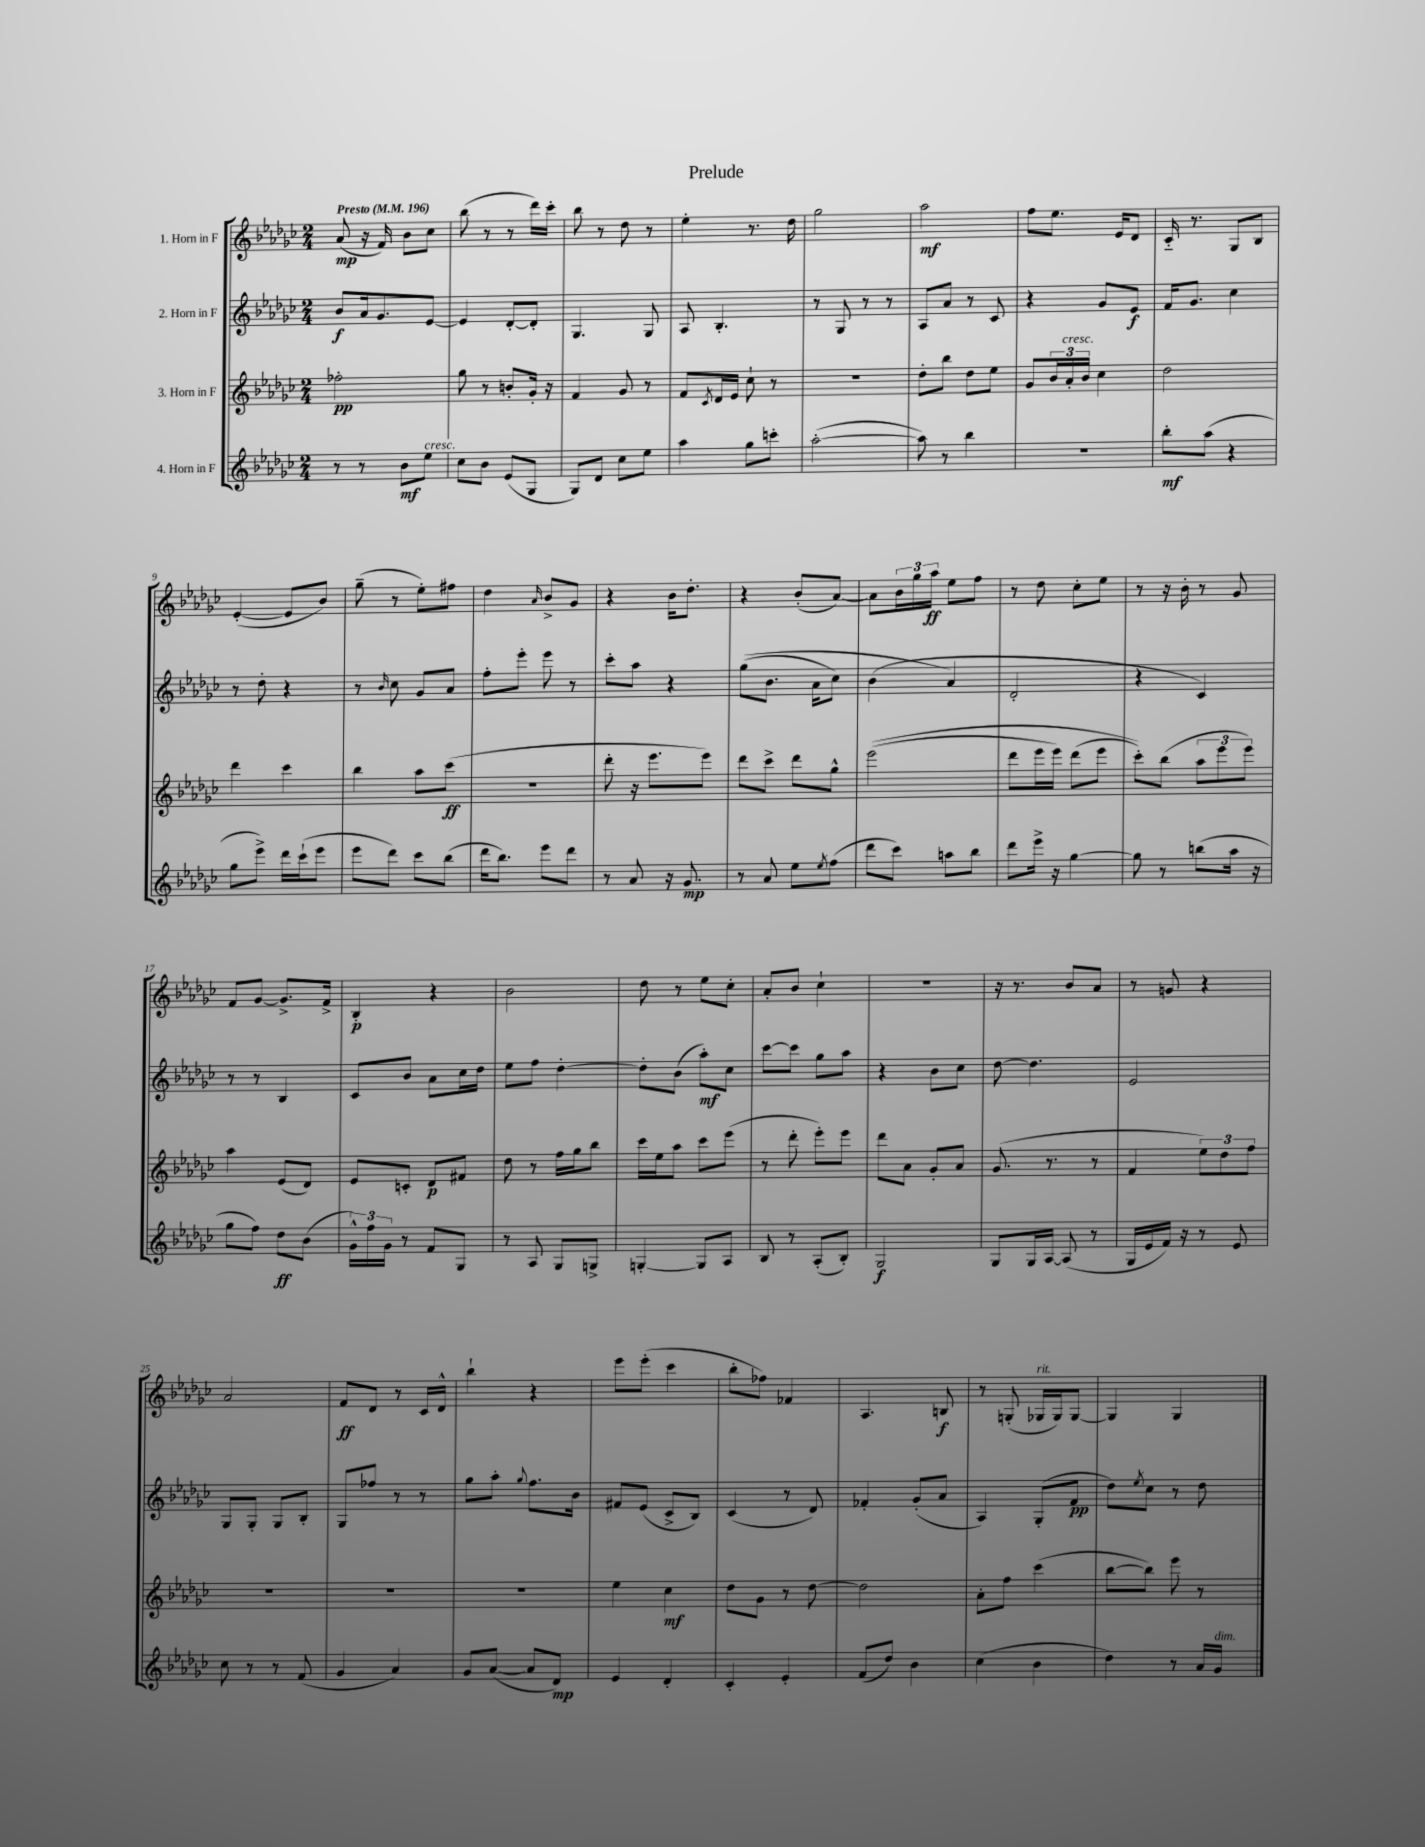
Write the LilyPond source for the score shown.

\header { title = "Prelude" }
<<
\new StaffGroup <<
\new Staff = "s0" \with { instrumentName = "1. Horn in F" } {
    \clef treble \key ges \major \numericTimeSignature \time 2/4 \tempo "Presto" 4 = 196
    aes'8\mp( r16 f'16) bes'8 ces''8 |
    bes''8( r8 r8 des'''16) ces'''16-. |
    bes''8 r8 des''8 r8 |
    ees''4-. r8. des''16 |
    ges''2 |
    aes''2\mf |
    f''8 ees''8. ees'16 des'8 |
    ces'16-_ r8. ges8 bes8 |
    ees'4~-.( ees'8 bes'8) |
    ges''8--( r8 ees''8-.) fis''8 |
    des''4 \grace { aes'16 } bes'8-> ges'8 |
    r4 bes'16 des''8.-. |
    r4 bes'8-.( aes'8~) |
    aes'8 \tuplet 3/2 { bes'16 ges''16 aes''16\ff } ees''8 f''8 |
    r8 des''8 ces''8-. ees''8 |
    r8 r16 bes'16-. r8 ges'8 |
    f'8 ges'8~ ges'8.-> f'16-> |
    bes4-.\p r4 |
    bes'2 |
    des''8 r8 ees''8 ces''8-. |
    aes'8-. bes'8 ces''4-! |
    R2 |
    r16 r8. bes'8 aes'8 |
    r8 g'8 r4 |
    aes'2 |
    f'8\ff des'8 r8 ces'16 des'16-^ |
    bes''4-! r4 |
    ees'''8 ees'''8-.( ces'''4 |
    bes''8-. fes''8) fes'4 |
    aes4. b8\f |
    r8 g8-.( ges16^\markup { \italic "rit." } ges16) ges8~ |
    ges4 ges4 \bar "|." |
}
\new Staff = "s1" \with { instrumentName = "2. Horn in F" } {
    \clef treble \key ges \major \numericTimeSignature \time 2/4
    bes'8\f aes'16 ges'8. ees'8~ |
    ees'4 des'8~-. des'8-. |
    ges4. ges8 |
    aes8 bes4.-. |
    r8 ges8 r8 r8 |
    aes8 aes'8 r8 ces'8 |
    r4 ges'8 ees'8\f |
    f'16 ges'8. ces''4 |
    r8 des''8-. r4 |
    r8 \grace { bes'16 } ces''8 ges'8 aes'8 |
    f''8-. ees'''8-. ees'''8 r8 |
    ces'''8-. aes''8 r4 |
    ges''8(\( bes'8. aes'16 ces''8) |
    bes'4( aes'4\) |
    des'2-. |
    r4 ces'4) |
    r8 r8 bes4 |
    ces'8 bes'8 aes'8 ces''16 des''16 |
    ees''8 f''8 des''4~-. |
    des''8-. bes'8( aes''8-.\mf) ces''8 |
    ces'''8~ ces'''8 ges''8 aes''8 |
    r4 bes'8 ces''8 |
    des''8~ des''4. |
    ees'2 |
    ges8 ges8-. ges8 bes8-. |
    ges8 fes''8 r8 r8 |
    ges''8 aes''8-. \appoggiatura { ges''8 } f''8. bes'16 |
    fis'8 ees'8( ces'8-> bes8) |
    ces'4( r8 des'8) |
    fes'4-. ges'8-.( aes'8 |
    aes4) ges8-.( f'8\pp |
    des''8) \acciaccatura { ees''8 } ces''8 r8 des''8 \bar "|." |
}
\new Staff = "s2" \with { instrumentName = "3. Horn in F" } {
    \clef treble \key ges \major \numericTimeSignature \time 2/4
    fes''2-.\pp |
    ges''8 r8 b'8-. ges'16-. r16 |
    f'4 ges'8 r8 |
    f'8 \acciaccatura { ces'8 } des'16 ees'16 ces''8-! r8 |
    R2 |
    des''8-. bes''8 des''8 ees''8 |
    ges'8 \tuplet 3/2 { bes'16 aes'16-.^\markup { \italic "cresc." } bes'16 } ces''4 |
    des''2 |
    des'''4 ces'''4 |
    bes''4 aes''8 ces'''8\ff( |
    R2 |
    des'''8-. r16 ees'''8. ees'''8) |
    des'''8 ces'''8-> des'''8 ges''8-^ |
    ees'''2(\( |
    des'''8 ees'''16 ees'''16) des'''8( ees'''8 |
    ces'''8-.)\) bes''8( \tuplet 3/2 { aes''8 ees'''8 ees'''8) } |
    aes''4 ees'8( des'8) |
    ees'8 c'8-. des'8\p fis'8 |
    des''8 r8 f''16 ges''16 bes''8 |
    ces'''16 ees''16 aes''8 ces'''8 ees'''8( |
    r8 des'''8-. ees'''8-.) ees'''8 |
    des'''8 aes'8 ges'8-. aes'8 |
    ges'8.( r8. r8 |
    f'4 \tuplet 3/2 { ees''8) des''8 f''8 } |
    R2 |
    R2 |
    R2 |
    ees''4 ces''4\mf |
    des''8 ges'8 r8 des''8~ |
    des''2 |
    aes'8-. f''8 ces'''4( |
    bes''8~ bes''8) ees'''8 r8 \bar "|." |
}
\new Staff = "s3" \with { instrumentName = "4. Horn in F" } {
    \clef treble \key ges \major \numericTimeSignature \time 2/4
    r8 r8 bes'8\mf ees''8^\markup { \italic "cresc." } |
    ces''8 bes'8 ees'8( ges8 |
    ges8) des'8 ces''8 ees''8 |
    aes''4 ges''8 c'''8-. |
    aes''2~-.( |
    aes''8) r8 bes''4 |
    R2 |
    bes''8-.\mf aes''8( r4 |
    ges''8 ees'''8->) des'''16 ces'''16-!( ees'''8 |
    ees'''8 des'''8) ces'''8 bes''8( |
    des'''16 bes''8.) ees'''8 des'''8 |
    r8 aes'8 r16 ges'8.\mp |
    r8 aes'8 ees''8 \acciaccatura { ees''8 } f''8( |
    des'''8 ces'''8) a''8 bes''8 |
    des'''8 ees'''16-> r16 ges''4~ |
    ges''8 r8 b''8( aes''16 r16 |
    ges''8 f''8) des''8\ff bes'8( |
    \tuplet 3/2 { ges'16-^) f''16 ges'16 } r8 f'8 ges8 |
    r8 aes8 ges8 g8-> |
    g4~-. g8 aes8 |
    bes8 r8 aes8-.( bes8-.) |
    ges2\f |
    ges8 ges16 aes16~ aes8( r8 |
    ges16 ees'16 f'16) r16 r8 ees'8 |
    ces''8 r8 r8 f'8( |
    ges'4 aes'4) |
    ges'8 aes'8~( aes'8 des'8\mp) |
    ees'4 des'4-. |
    ces'4-. ees'4-. |
    f'8( des''8) bes'4 |
    ces''4( bes'4 |
    des''4) r8 aes'16 ges'16^\markup { \italic "dim." } \bar "|." |
}
>>
>>
